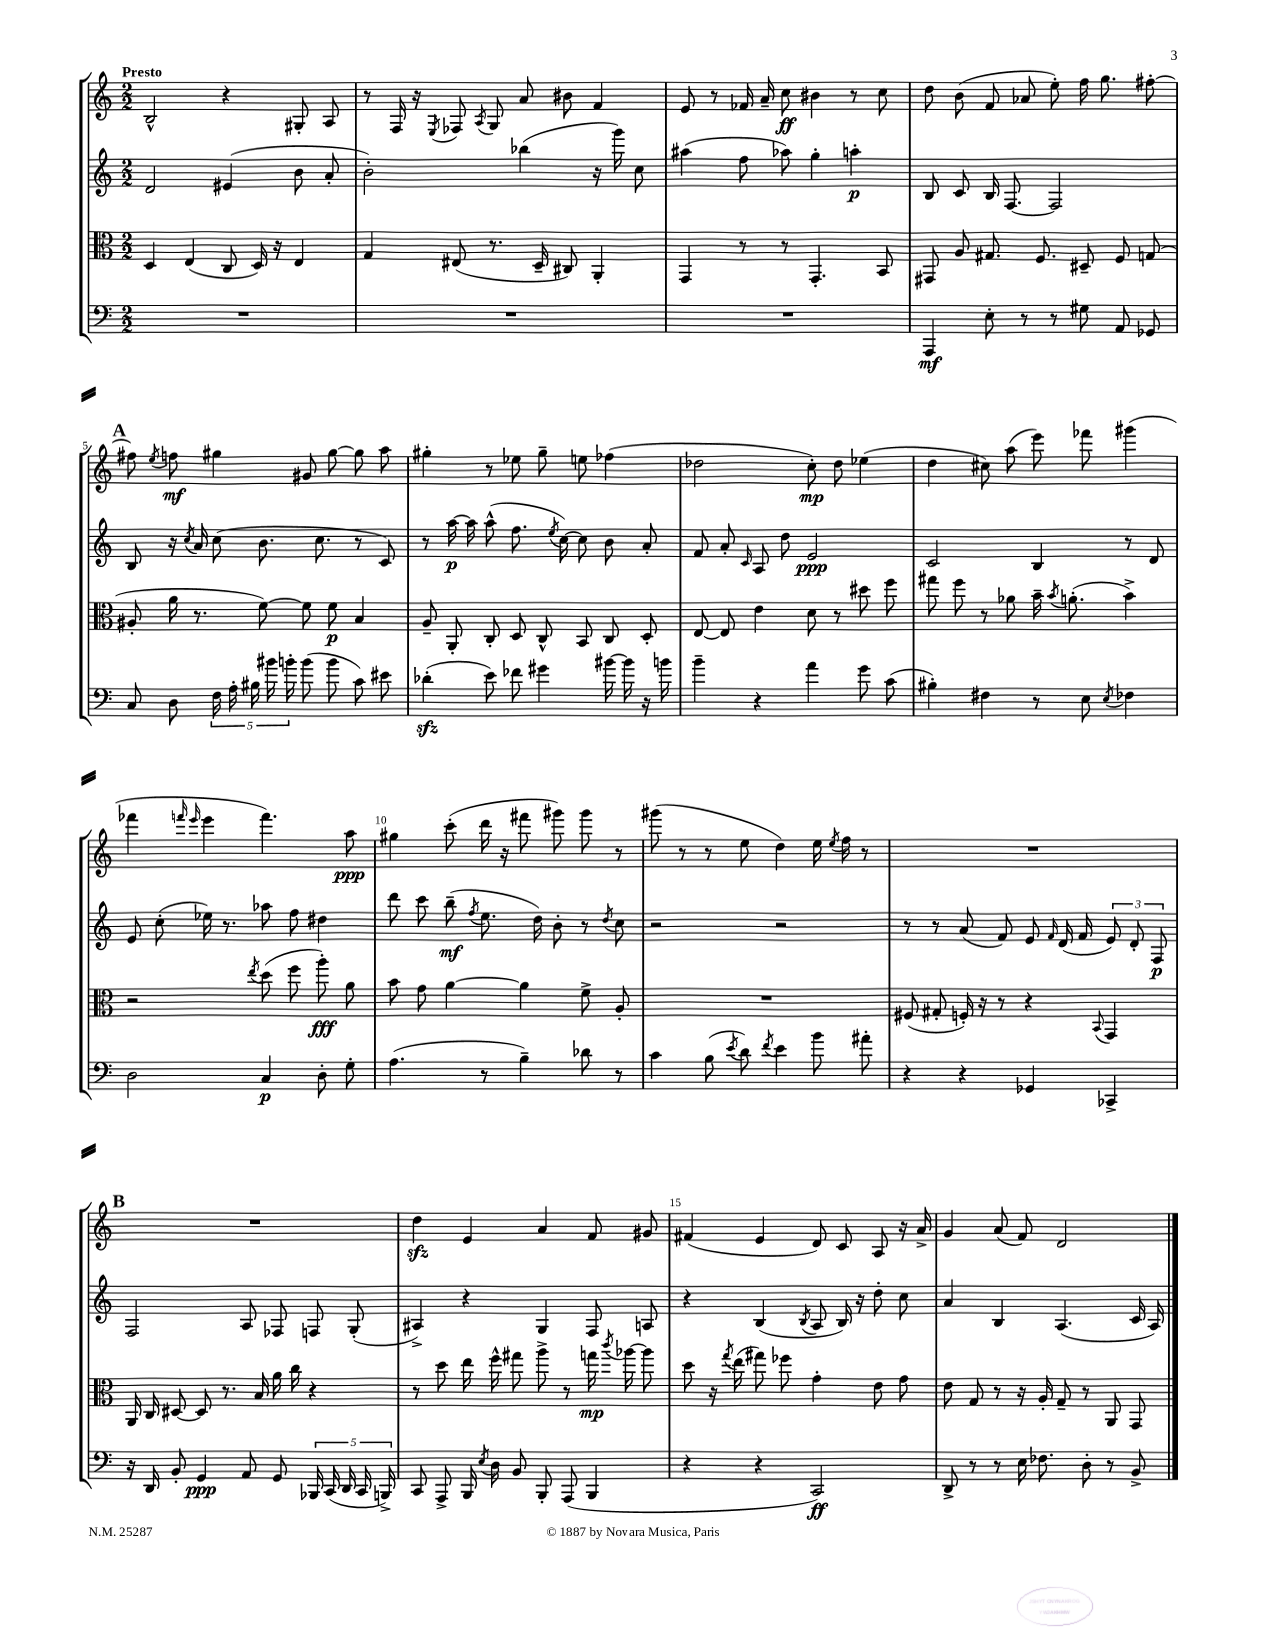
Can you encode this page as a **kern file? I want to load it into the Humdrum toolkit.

**kern	**kern	**kern	**kern
*staff4	*staff3	*staff2	*staff1
*clefF4	*clefC3	*clefG2	*clefG2
*k[]	*k[]	*k[]	*k[]
*M2/2	*M2/2	*M2/2	*M2/2
1r	4D/	2d/	2B^^/
.	(4E/	.	.
.	8C/	(4e#/	4r
.	16D/)	.	.
.	16r	.	.
.	4E/	8b\	8G#'/
.	.	8a'/	8A/
=	=	=	=
1r	4G/	2b'\)	8r
.	.	.	16F/
.	.	.	16r
.	.	.	8qE/
.	(8E#/	.	8F-/
.	.	.	8qA/
.	8.r	.	8G/
.	.	(4bb-\	8a/
.	16D~/	.	.
.	8C#/)	.	8b#\
.	4AA'/	16r	4f/
.	.	16ggg\)	.
.	.	8cc\	.
=	=	=	=
1r	4GG/	(4aa#\	8e/
.	.	.	8r
.	8r	8ff\	16f-/
.	.	.	16a~/
.	8r	8aa-\)	8cc\
.	4.GG'/	4gg'\	4b#\
.	.	4aa'\	8r
.	8BB/	.	8cc\
=	=	=	=
4AAA/	8GG#/	8B/	8dd\
.	8A/	8c/	(8b\
8E'\	8.G#/	16B/	8f/
.	.	[8.F/	.
8r	.	.	8a-/
.	8.F/	.	.
8r	.	2F/]	8ee'\)
8G#\	8D#~/	.	16ff\
.	.	.	8.gg\
8AA/	8F/	.	.
8GG-/	(8G/	.	[8ff#'\
=	=	=	=
8C/	8A#'/	8B/	8ff#\]
.	.	.	8qee/
8D\	16a\	16r	8ff\
.	.	8qcc/	.
.	8.r	16a/	.
20F\	.	(8cc\	4gg#\
20A'\	.	.	.
20B#\	.	.	.
.	[8f\)	8.b\	.
20b#\	.	.	.
20b'\	.	.	.
(8b\	8f\]	.	8g#/
.	.	8.cc\	.
8b\	8f\	.	[8gg#\
8c\)	4B/	8r	8gg#\]
8e#\	.	8c/)	8aa\
=	=	=	=
(4d-'\	8A~/	8r	4gg#'\
.	8AA'/	[16aa\	.
.	.	16aa\]	.
8e\)	8C'/	(8aa^^\	8r
8f-\	8D/	8.ff\	8ee-\
4g#\	8C^^/	.	8gg#~\
.	.	8qee/	.
.	.	[16cc\)	.
.	8BB/	8cc\]	8ee\
[16b#\	8C/	8b\	(4ff-\
16b#\]	.	.	.
16r	8D'/	8a'/	.
16b\	.	.	.
=	=	=	=
4b~\	[8E/	8f/	2dd-\
.	8E/]	8a'/	.
.	.	16qqc/	.
4r	4e\	8A/	.
.	.	8dd\	.
4a\	8d\	2e/	8cc'\)
.	8r	.	8dd-\
8g\	8dd#\	.	(4ee-\
(8c\	8ff\	.	.
=	=	=	=
4B#'\)	8gg#\	2c/	4dd\
.	8ff\	.	.
4F#\	8r	.	8cc#\)
.	8a-\	.	(8aa\
8r	16b~\	4B/	8eee\)
.	8qb/	.	.
.	(8.a'\	.	.
8E\	.	.	8fff-\
8qE/	.	.	.
4F-\	4b^\)	8r	(4ggg#\
.	.	8d/	.
=	=	=	=
2D\	2r	8e/	4fff-\
.	.	(8cc'\	.
.	.	.	16qqfff/
.	.	.	16qqeee/
.	.	16ee-\)	4eee\
.	.	8.r	.
.	8qee/	.	.
4C/	(8dd\	8aa-\	4.fff\)
.	8ff\	8ff\	.
8D'\	8aa'\)	4dd#\	.
8G'\	8a\	.	8aa\
=	=	=	=
(4.A\	8b\	8ddd\	4gg#\
.	8g\	8ccc\	.
.	[4a\	(8bb~\	(8ccc'\
.	.	8qff/	.
8r	.	8.ee\	16ddd\
.	.	.	16r
4B~\)	4a\]	.	8fff#\
.	.	16dd\)	.
.	.	8b'\	8ggg#\)
8d-\	8f^\	8r	8ggg#\
.	.	8qdd/	.
8r	8A'/	8cc\	8r
=	=	=	=
4c\	1r	2r	(8ggg#\
.	.	.	8r
(8B\	.	.	8r
8qe/	.	.	.
8d\)	.	.	8ee\
8qf/	.	.	.
4e\	.	2r	4dd\)
8b\	.	.	16ee\
.	.	.	8qee/
.	.	.	16ff\
8a#'\	.	.	8r
=	=	=	=
4r	(8F#/	8r	1r
.	8G#'/	8r	.
4r	16F'/)	(8a/	.
.	16r	.	.
.	8r	8f/)	.
4GG-/	4r	8e/	.
.	.	16qqf/	.
.	.	(16d/	.
.	.	16f/	.
.	8qqBB/	.	.
4CC-^/	4GG/	12e/)	.
.	.	12d'/	.
.	.	12F/	.
=	=	=	=
16r	16AA/	2F/	1r
16DD/	16C/	.	.
8BB'/	[8D#/	.	.
4GG/	8D#/]	.	.
.	8.r	.	.
8AA/	.	8A/	.
.	16B/	.	.
8GG/	16a\	8F-/	.
.	16cc\	.	.
20BBB-/	4r	8F/	.
(20CC/	.	.	.
20DD/	.	.	.
.	.	(8G'/	.
20CC/	.	.	.
20BBB^/)	.	.	.
=	=	=	=
8CC/	8r	4A#^/)	4dd\
8AAA^/	8dd\	.	.
16BBB/	16ee\	4r	4e/
8qE/	.	.	.
16D\	16ff^^\	.	.
8BB/	8gg#\	.	.
8BBB'/	8aa^\	4G/	4a/
(8AAA/	8r	.	.
4BBB/	16gg\	8F/	8f/
.	8qccc/	.	.
.	[16aa-\	.	.
.	8aa-\]	8A/	8g#/
=	=	=	=
4r	8dd\	4r	(4f#/
.	16r	.	.
.	8qgg/	.	.
.	(16ee\	.	.
4r	8gg#\)	(4B/	4e/
.	8ff-\	.	.
.	.	8qB/	.
2CC/)	4g'\	8A/	8d/)
.	.	16B/)	8c/
.	.	16r	.
.	8e\	8dd'\	8A/
.	8g\	8cc\	16r
.	.	.	16a^/
=	=	=	=
8DD^/	8e\	4a/	4g/
8r	8G/	.	.
8r	8r	4B/	(8a/
16E\	16r	.	8f/)
8.F-\	16A'/	.	.
.	8G~/	(4.A/	2d/
8D'\	8r	.	.
8r	8AA/	.	.
8BB^/	8GG/	16c/	.
.	.	16A/)	.
==	==	==	==
*-	*-	*-	*-
